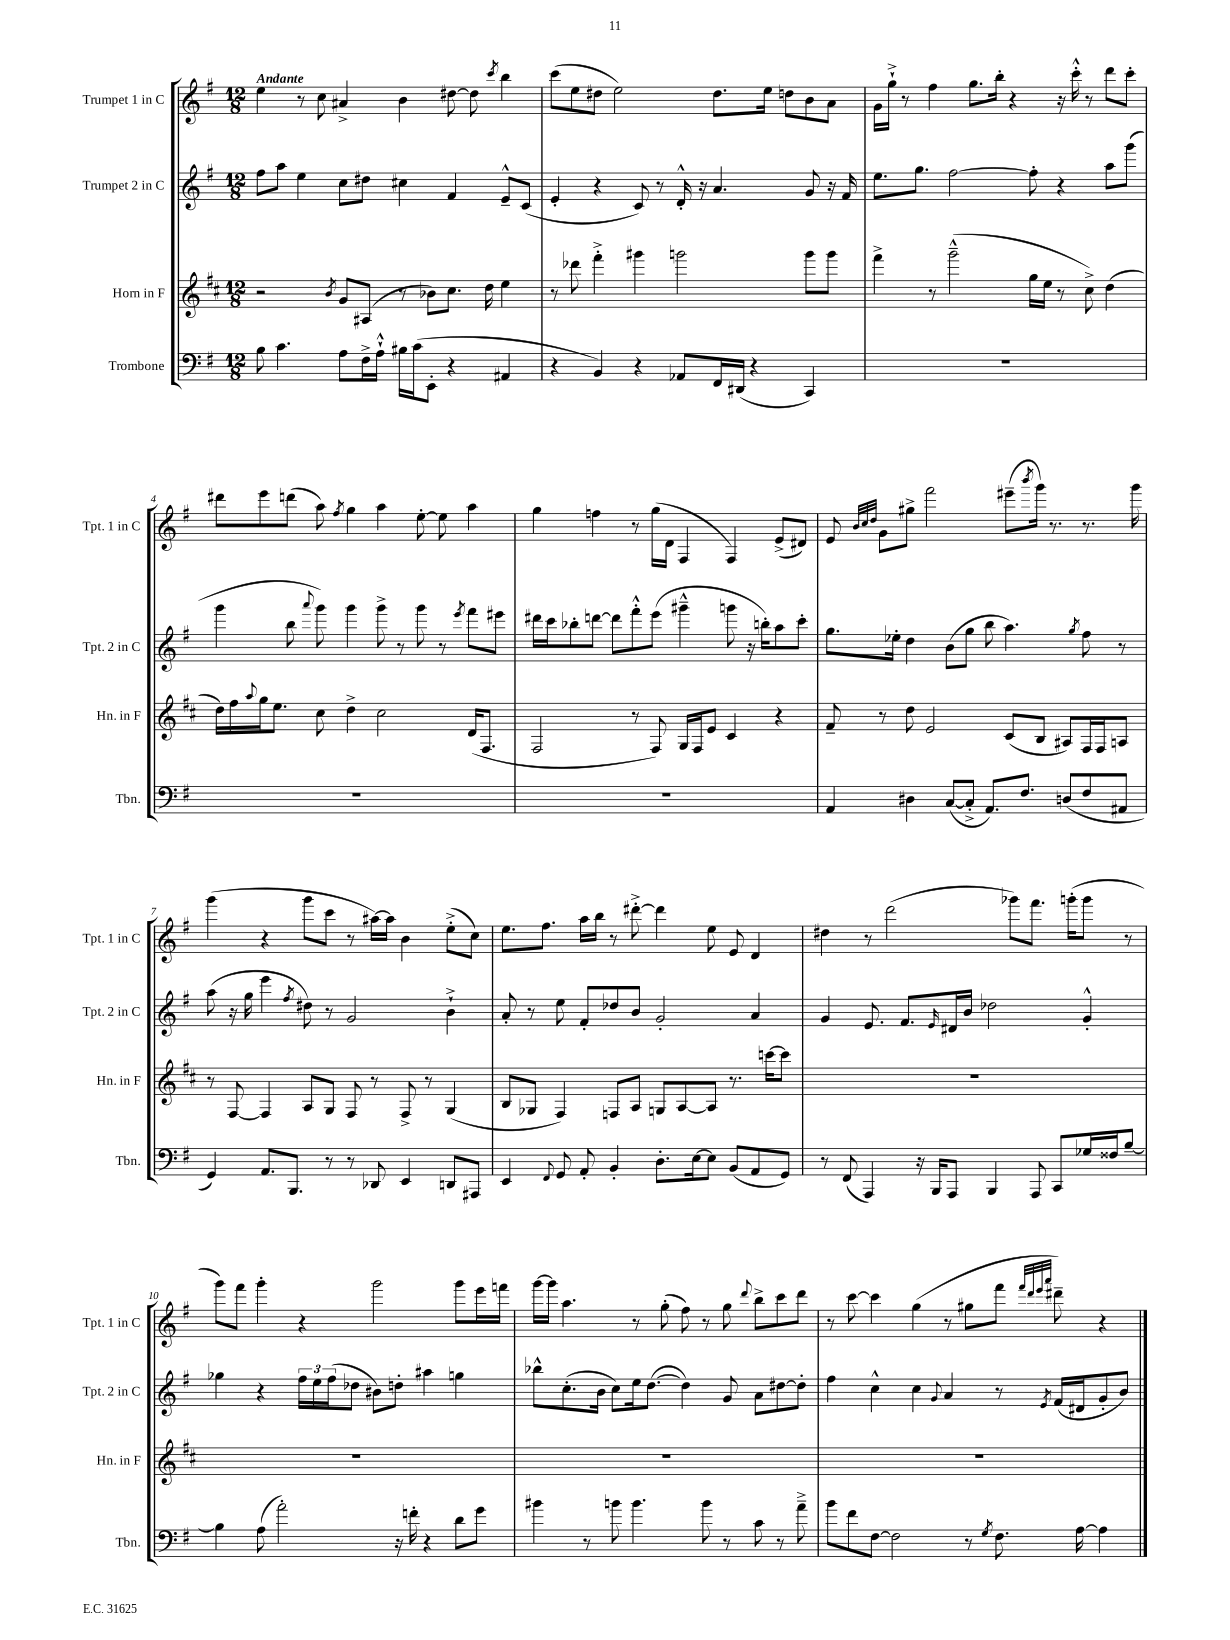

**kern	**kern	**kern	**kern
*part4	*part3	*part2	*part1
*staff4	*staff3	*staff2	*staff1
*I"Trombone	*I"Horn in F	*I"Trumpet 2 in C	*I"Trumpet 1 in C
*I'Tbn.	*I'Hn. in F	*I'Tpt. 2 in C	*I'Tpt. 1 in C
*clefF4	*clefG2	*clefG2	*clefG2
*k[f#]	*k[f#c#]	*k[f#]	*k[f#]
*M12/8	*M12/8	*M12/8	*M12/8
=1	=1	=1	=1
!	!	!	!LO:TX:a:B:t=Andante
8B\	2r	8ff#\L	4ee\
4.c\	.	8aa\J	.
.	.	4ee\	8r
.	.	.	8cc\
.	8qb/	.	.
8A\L	8g/L	8cc\L	4a#X^/
16F#^\L	(8A#X/J	8dd#X\J	.
16A`^^\JJ	.	.	.
16B#X\LL	8r	4cc#X\	4b\
(16c\J	.	.	.
8EE'\J	8b-X\L)	.	.
4r	8.cc#\J	4f#/	[8dd#X\
.	.	.	8dd#\]
.	16dd\	.	.
.	.	.	8qccc/
4AA#X/	4ee\	8e~^^/L	4bb\
.	.	(8c/J	.
=2	=2	=2	=2
4r	8r	4e'/	(8ccc\L
.	8ddd-X\	.	8ee\
4BB/)	4fff#'^\	4r	8dd#X\J
.	.	.	2ee\)
4r	4ggg#X\	8c/)	.
.	.	8r	.
8AA-X/L	2gggn\	16d'^^/	.
.	.	16r	.
16FF#/L	.	4.a/	8.dd#\L
(16DD#X/JJ	.	.	.
4r	.	.	.
.	.	.	16ee\Jk
.	.	.	8ddn\L
4CC/)	8ggg\L	8g/	8b\
.	8ggg\J	16r	8a\J
.	.	16f#/	.
=3	=3	=3	=3
1.r	4fff#^\	8.ee\L	16g\LL
.	.	.	16gg`^\JJ
.	.	.	8r
.	.	8.gg\J	.
.	8r	.	4ff#\
.	(2ggg~^^\	[2ff#\	.
.	.	.	8.gg\L
.	.	.	16bb'\Jk
.	.	.	4r
.	16gg\LL	8ff#'\]	.
.	16ee\JJ	.	.
.	8r	4r	16r
.	.	.	16ccc'^^\
.	8cc#^\)	.	8r
.	(4dd\	8aa\L	8ddd\L
.	.	(8ggg\J	8ccc'\J
!!LO:LB:g=z
=4	=4	=4	=4
1.r	16dd\LL)	4ggg\	8ddd#X\L
.	16ff#\	.	.
.	8qqaa/	.	.
.	16gg\J	.	8eee\
.	8.ee\J	.	.
.	.	8bb\	(8dddn\J
.	.	8qqaaa/	.
.	8cc#\	8ggg\)	8aa\)
.	.	.	8qff#/
.	4dd^\	4ggg\	4gg\
.	2cc#\	8ggg^\	4aa\
.	.	8r	.
.	.	8ggg\	[8ee'\
.	.	8r	8ee\]
.	.	8qeee/	.
.	(16d/KL	8fff#\L	4aa\
.	8.F#/J	.	.
.	.	8eee#X\J	.
=5	=5	=5	=5
1.r	2F#/	16ddd#X\LL	4gg\
.	.	16ccc\J	.
.	.	8bb-X'\	.
.	.	[8dddn\J	4ffn\
.	.	8ddd\L]	.
.	8r	8fff#'^^\	8r
.	8F#/)	(8eee\J	(16gg\LL
.	.	.	16d\JJ
.	16G/LL	4ggg#X~^^\	4F#/
.	16F#/J	.	.
.	8e/J	.	.
.	4c#/	8gggn\	4F#/)
.	.	16r	.
.	.	16bbn'\KL)	.
.	4r	8aa\	(8e^/L
.	.	8ccc'\J	8d#X/J)
=6	=6	=6	=6
4AA/	8f#~/	8.gg\L	8e/
.	.	.	32qqb/LLL
.	.	.	32qqcc/
.	.	.	32qqdd/JJJ
.	8r	.	8g\L
.	.	16ee-X'\Jk	.
4D#X\	8dd\	4dd\	8gg#X^\J
.	2e/	.	2fff#\
([8C/L	.	(8b\L	.
8C'^/J]	.	8gg\J	.
8.AA/L)	.	8bb\	.
.	(8c#/L	4.aa\)	(8eee#X~\L
8.F#/J	.	.	.
.	.	.	8qbbb/
.	8B/J	.	16ggg\Jk)
.	.	.	8.r
(8Dn/L	8A#X/L)	.	.
.	.	8qgg/	.
8F#/	16F#/L	8ff#\	8.r
.	16F#/J	.	.
8AA#X/J	8An/J	8r	.
.	.	.	16ggg\
!!LO:LB:g=z
=7	=7	=7	=7
4GG/)	8r	(8aa\	(4ggg\
.	[8F#/	16r	.
.	.	16gg\	.
8.AA/L	4F#/]	4eee\	4r
8.BBB/J	.	.	.
.	.	8qff#/	.
.	8A/L	8dd#X\)	8ggg\L
8r	8G/J	8r	8ccc\J
8r	8F#/	2g/	8r
8DD-X/	8r	.	[16aa#X\LL)
.	.	.	16aa#\JJ]
4EE/	8F#^/	.	4b\
.	8r	.	.
8DDn/L	(4G/	4b`^\	(8ee'^\L
8AAA#X/J	.	.	8cc\J)
=8	=8	=8	=8
4EE/	8B/L	8a'/	8.ee\L
.	8G-X/J	8r	.
.	.	.	8.ff#\J
8qqFF#/	.	.	.
8GG/	4F#/)	8ee\	.
8AA'/	.	8f#'/L	16aa\LL
.	.	.	16bb\JJ
4BB'/	8Fn/L	8dd-X/	8r
.	8A/J	8b/J	[8ddd#X'^\
8.D'\L	8Gn/L	2g'/	4ddd#\]
.	[8A/	.	.
[16E\k	.	.	.
8E\J]	8A/J]	.	8ee\
(8BB/L	8.r	.	8e/
8AA/	.	4a/	4d/
.	[16cccn\KL	.	.
8GG/J)	8ccc\J]	.	.
=9	=9	=9	=9
8r	1.r	4g/	4dd#X\
(8FF#/	.	.	.
4AAA/)	.	8.e/	8r
.	.	.	(2ddd\
.	.	8.f#/L	.
16r	.	.	.
16BBB/KL	.	.	.
.	.	16qqe/	.
8AAA/J	.	16d#X/L	.
.	.	16b/JJ	.
4BBB/	.	2dd-X\	.
.	.	.	8ggg-X\L)
8AAA/	.	.	8.fff#\J
8CC/L	.	.	.
.	.	.	(16gggn'\KL
16G-X/L	.	4g'^^/	8ggg\J
16F##X/J	.	.	.
[8B~/J	.	.	8r
!!LO:LB:g=z
=10	=10	=10	=10
4B\]	1.r	4gg-X\	8ggg\L)
.	.	.	8fff#\J
(8A\	.	4r	4ggg'\
2a'\)	.	.	.
.	.	24ff#\LL	4r
.	.	24ee\	.
.	.	(24ff#\J	.
.	.	8dd-X\J	.
.	.	8b#X\L)	2ggg\
16r	.	8ddn'\J	.
16fn'\	.	.	.
4r	.	4aa#X\	.
8d\L	.	4ggn\	8ggg\L
8g\J	.	.	16eee\L
.	.	.	16fffn\JJ
=11	=11	=11	=11
4b#X\	1.r	8bb-X^^\L	[16ggg\LL
.	.	.	16ggg\JJ]
.	.	(8.cc'\	4.aa\
8r	.	.	.
.	.	16b\Jk	.
8bn\	.	8cc\L)	.
4.b\	.	16ee\k	8r
.	.	([8.dd\J	.
.	.	.	(8gg'\
.	.	4dd\])	8ff#\)
8b\	.	.	8r
8r	.	8g/	8gg\
.	.	.	8qqddd/
8c\	.	8a\L	8bb^\L
8r	.	[8dd#X\	8ccc\
8a~^\	.	8dd#'\J]	8ddd\J
=12	=12	=12	=12
8b\L	1.r	4ff#\	8r
8f#\	.	.	[8ccc\
[8F#\J	.	4cc^^\	4ccc\]
2F#\]	.	.	.
.	.	4cc\	(4gg\
.	.	8qqg/	.
.	.	4a/	8r
8r	.	.	8gg#X\L
8qG/	.	.	.
8.F#\	.	8r	8fff#\J
.	.	.	32qqfff#/LLL
.	.	.	32qqddd/
.	.	.	32qqeee/
.	.	8qe/	32qqaaa/JJJ
.	.	(16f#/LL	8ddd#X~\)
[16A\	.	16d#X/J	.
4A\]	.	8g'/	4r
.	.	8b/J)	.
==	==	==	==
*-	*-	*-	*-
